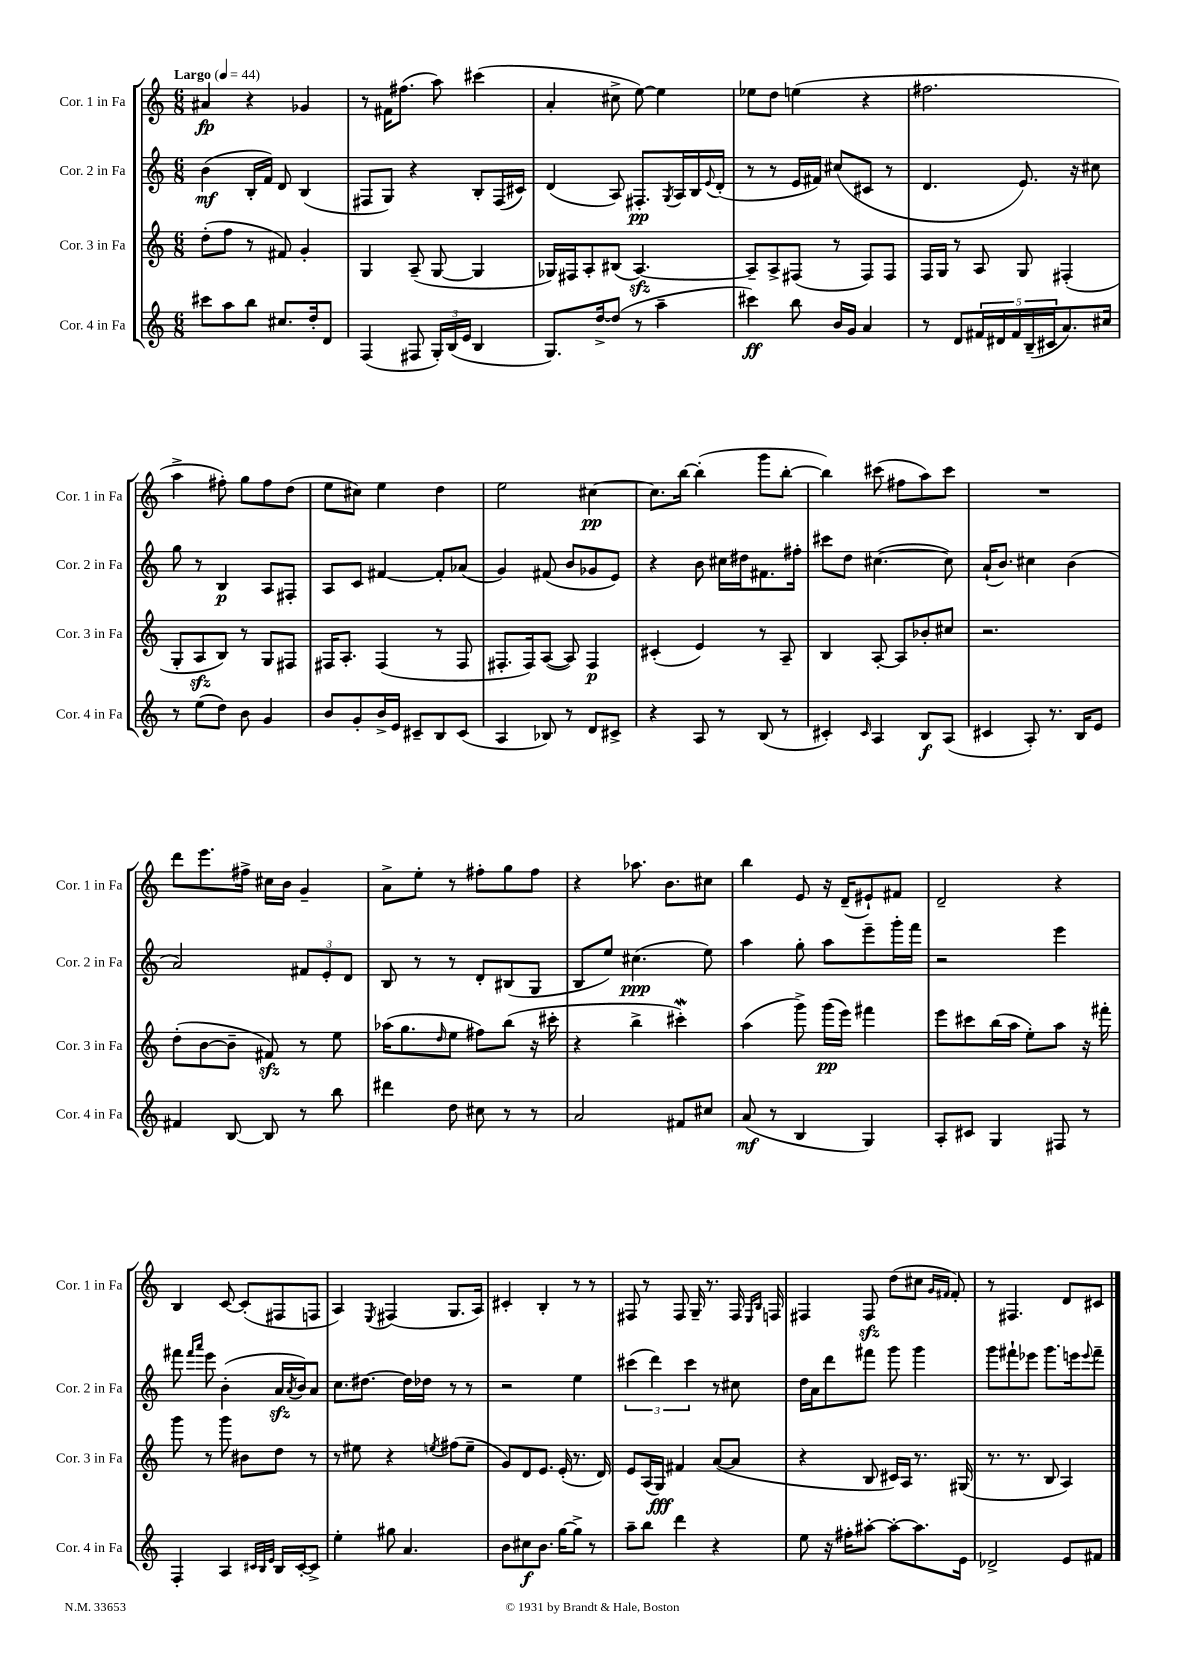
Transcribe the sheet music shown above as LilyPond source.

<<
\new StaffGroup <<
\new Staff = "s0" \with { instrumentName = "Cor. 1 in Fa" shortInstrumentName = "Cor. 1 in Fa" } {
    \clef treble \key c \major \numericTimeSignature \time 6/8 \tempo "Largo" 4 = 44
    ais'4\fp r4 ges'4 |
    r8 fis'16 fis''8.( a''8) cis'''4( |
    a'4-. cis''8-> e''8~) e''4 |
    ees''8 d''8 e''4( r4 |
    fis''2. |
    a''4-> fis''8-.) g''8 fis''8 d''8( |
    e''8 cis''8) e''4 d''4 |
    e''2 cis''4~\pp |
    cis''8. b''16~ b''4-.( g'''8 b''8~-. |
    b''4) cis'''8( fis''8 a''8) cis'''8 |
    R2. |
    d'''8 e'''8. fis''16-> cis''16 b'16 g'4-- |
    a'8-> e''8-. r8 fis''8-. g''8 fis''8 |
    r4 aes''8. b'8. cis''8 |
    b''4 e'8 r16 d'16--( eis'8-!) fis'8 |
    d'2-- r4 |
    b4 c'8~ c'8-.( fis8 f8 |
    a4) \acciaccatura { e8 } fis4( g8. a16) |
    cis'4-. b4-. r8 r8 |
    fis8 r8 fis8 g16-- r8. fis16 \grace { e16 b16 } f16 |
    fis4 fis8\sfz d''8( cis''8 \grace { g'16 fis'16 } fis'8-.) |
    r8 fis4. d'8 cis'8 \bar "|." |
}
\new Staff = "s1" \with { instrumentName = "Cor. 2 in Fa" shortInstrumentName = "Cor. 2 in Fa" } {
    \clef treble \key c \major \numericTimeSignature \time 6/8
    b'4\mf( b16-. f'16) d'8 b4( |
    fis8 g8) r4 b8-. fis16( cis'16) |
    d'4( a8) fis8.-.\pp \acciaccatura { g8 } a16 b16 \appoggiatura { e'8 } d'16-.( |
    r8 r8 e'16 fis'16) cis''8( cis'8 r8 |
    d'4. e'8.) r16 cis''8 |
    g''8 r8 b4\p a8 fis8-. |
    a8 c'8 fis'4~ fis'8-. aes'8( |
    g'4) fis'8( b'8 ges'8 e'8) |
    r4 b'8 cis''16 dis''16 fis'8. fis''16-. |
    cis'''8 d''8 cis''4.~( cis''8) |
    a'16-!( b'8.) cis''4 b'4( |
    a'2) \tuplet 3/2 { fis'8 e'8-. d'8 } |
    b8 r8 r8 d'8-. bis8( g8 |
    b8 e''8) cis''4.\ppp( e''8) |
    a''4 g''8-. a''8 e'''8-- g'''16-. f'''16 |
    r2 e'''4 |
    fis'''8 \grace { fis'''16 a'''16 } e'''8 b'4-.( a'16\sfz \acciaccatura { a'8 } b'16) a'8 |
    c''8. dis''8.~ dis''16 des''16 r8 r8 |
    r2 e''4 |
    \tuplet 3/2 { cis'''4( d'''4) cis'''4 } r8 cis''8 |
    d''16 a'16 d'''8 fis'''8 g'''8 g'''4 |
    g'''8 fis'''8-! ees'''8 g'''8. e'''16 \appoggiatura { e'''8 } fis'''8-- \bar "|." |
}
\new Staff = "s2" \with { instrumentName = "Cor. 3 in Fa" shortInstrumentName = "Cor. 3 in Fa" } {
    \clef treble \key c \major \numericTimeSignature \time 6/8
    d''8-.( f''8 r8 fis'8) g'4-. |
    g4 a8--( g8~ g4 |
    ges16) fis16 a8-. bis8( a4.~\sfz) |
    a8-- a8-> fis8( r8 fis8) fis8 |
    f16 g16 r8 a8 g8 fis4-.( |
    g8-. a8\sfz b8) r8 g8 fis8 |
    fis16 a8.-. fis4( r8 fis8 |
    fis8.-. fis16) a8~( a8) fis4\p |
    cis'4-.( e'4) r8 a8-- |
    b4 a8~-. a8 bes'8-. cis''8 |
    r2. |
    d''8-.( b'8~ b'8-- fis'8\sfz) r8 e''8 |
    aes''16( g''8. \grace { d''16 } e''8 fis''8) b''8( r16 cis'''16-. |
    r4 b''4-> cis'''4-.\mordent) |
    a''4( g'''8->) g'''16\pp( e'''16) fis'''4 |
    e'''8 cis'''8 b''16( a''16 e''8-.) a''8 r16 fis'''16-. |
    g'''8 r8 g'''8 bis'8 d''8 r8 |
    r8 eis''8 r4 \acciaccatura { e''8 } fis''8( e''8-- |
    g'8) d'8 e'8. e'16-.( r8. d'16) |
    e'8 a16( g16\fff) fis'4 a'8~( a'8 |
    r4 b8 cis'16) a16 r8. gis16( |
    r8. r8. b8 a4) \bar "|." |
}
\new Staff = "s3" \with { instrumentName = "Cor. 4 in Fa" shortInstrumentName = "Cor. 4 in Fa" } {
    \clef treble \key c \major \numericTimeSignature \time 6/8
    cis'''8 a''8 b''8 cis''8. d''16-. d'8 |
    f4( fis8 \tuplet 3/2 { g16-.) b16( e'16 } b4 |
    g8.) d''16~-> d''8( r8 a''4-- |
    cis'''4\ff) b''8 b'16 g'16 a'4 |
    r8 d'8 \tuplet 5/4 { fis'16 dis'16 fis'16 b16--( cis'16 } a'8.) cis''16 |
    r8 e''8( d''8) b'8 g'4 |
    b'8 g'8-. b'16-> e'16 cis'8-- b8 cis'8( |
    a4 bes8) r8 d'8 cis'8-> |
    r4 a8 r8 b8( r8 |
    cis'4-.) \grace { cis'16 } a4 b8\f a8( |
    cis'4 a8-.) r8. b16 e'8 |
    fis'4 b8~ b8 r8 b''8 |
    dis'''4 d''8 cis''8 r8 r8 |
    a'2 fis'8 cis''8 |
    a'8\mf( r8 b4 g4) |
    a8-. cis'8 g4 fis8 r8 |
    f4-. a4 \grace { cis'32 b32 e'32 } b16 cis'16~-. cis'8-> |
    e''4-. gis''8 a'4. |
    b'8 cis''8\f b'8. g''16~ g''8-> r8 |
    a''8-- b''8 d'''4 r4 |
    e''8 r16 fis''16-. ais''8~-. ais''8~-. ais''8. e'16 |
    des'2-> e'8 fis'8 \bar "|." |
}
>>
>>
\layout { \context { \Score \remove "Bar_number_engraver" } }
